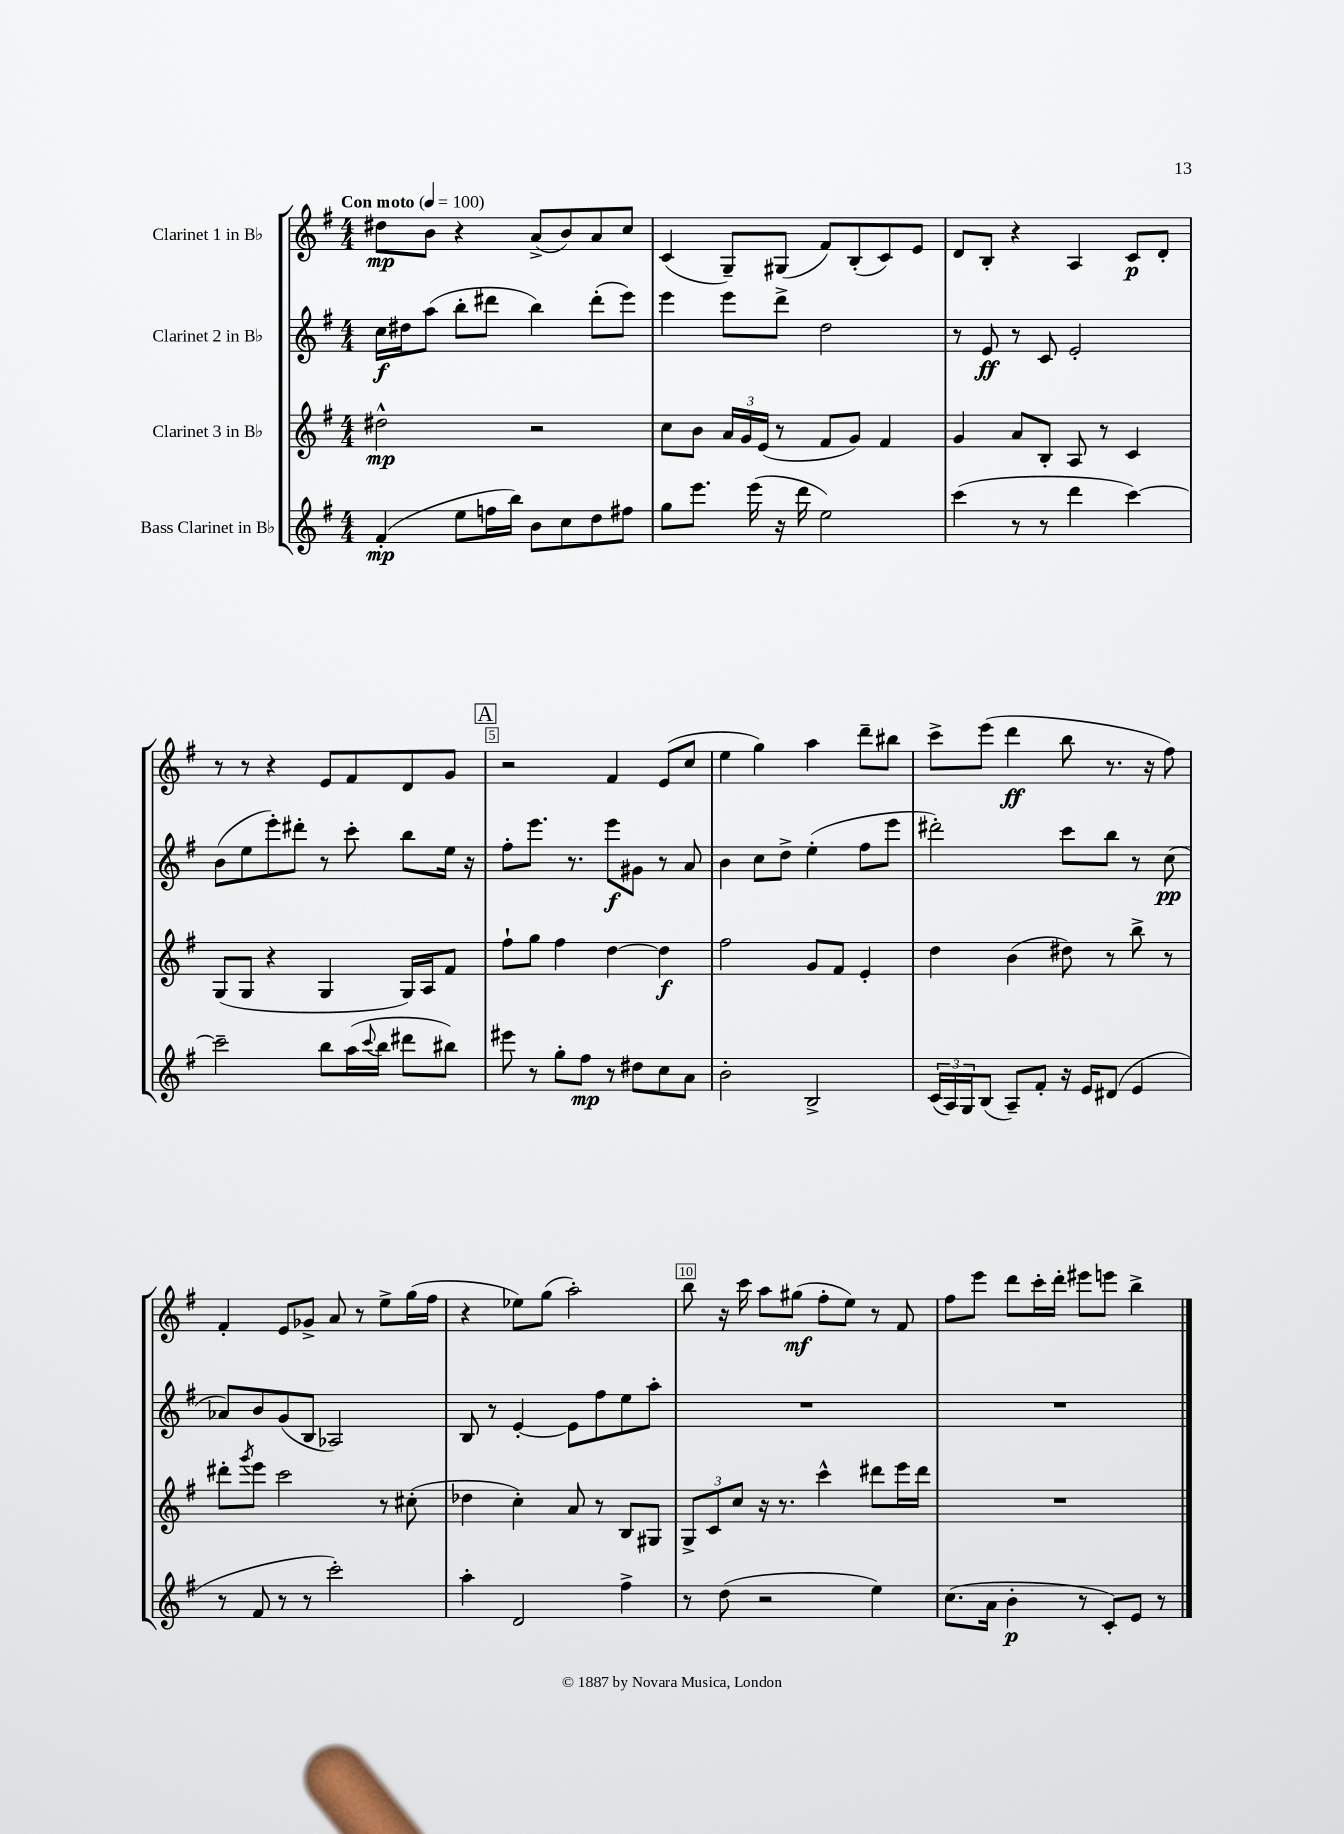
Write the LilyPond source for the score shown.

<<
\new StaffGroup <<
\new Staff = "s0" \with { instrumentName = "Clarinet 1 in Bb" } {
    \clef treble \key g \major \numericTimeSignature \time 4/4 \tempo "Con moto" 4 = 100
    dis''8\mp b'8 r4 a'8->( b'8) a'8 c''8 |
    c'4( g8--) gis8( fis'8) b8-.( c'8) e'8 |
    d'8 b8-. r4 a4 c'8\p d'8-. |
    r8 r8 r4 e'8 fis'8 d'8 g'8 |
    \mark \markup { \box "A" } r2 fis'4 e'8( c''8 |
    e''4 g''4) a''4 d'''8-- bis''8 |
    c'''8-> e'''8( d'''4\ff b''8 r8. r16 fis''8) |
    fis'4-. e'8 ges'8-> a'8 r8 e''8-> g''16( fis''16 |
    r4 ees''8) g''8( a''2-.) |
    b''8 r16 c'''16 a''8 gis''8\mf( fis''8-. e''8) r8 fis'8 |
    fis''8 e'''8 d'''8 c'''16-. d'''16-. eis'''8 e'''8 b''4-> \bar "|." |
}
\new Staff = "s1" \with { instrumentName = "Clarinet 2 in Bb" } {
    \clef treble \key g \major \numericTimeSignature \time 4/4
    c''16\f dis''16 a''8( b''8-. dis'''8 b''4) dis'''8-.( e'''8) |
    e'''4 e'''8 d'''8-> d''2 |
    r8 e'8\ff r8 c'8 e'2-. |
    b'8( e''8 e'''8-.) dis'''8-. r8 c'''8-. b''8 e''16 r16 |
    \mark \markup { \box "A" } fis''8-. e'''8. r8. e'''8\f gis'8 r8 a'8 |
    b'4 c''8 d''8-> e''4-.( fis''8 e'''8 |
    dis'''2-.) c'''8 b''8 r8 c''8\pp( |
    aes'8) b'8 g'8( b8 aes2) |
    b8 r8 e'4~-. e'8 fis''8 e''8 a''8-. |
    R1 |
    R1 \bar "|." |
}
\new Staff = "s2" \with { instrumentName = "Clarinet 3 in Bb" } {
    \clef treble \key g \major \numericTimeSignature \time 4/4
    dis''2-^\mp r2 |
    c''8 b'8 \tuplet 3/2 { a'16 g'16 e'16( } r8 fis'8 g'8) fis'4 |
    g'4 a'8 b8-. a8 r8 c'4 |
    g8( g8 r4 g4 g16) a16 fis'8 |
    \mark \markup { \box "A" } fis''8-! g''8 fis''4 d''4~ d''4\f |
    fis''2 g'8 fis'8 e'4-. |
    d''4 b'4( dis''8) r8 b''8-> r8 |
    dis'''8-. \acciaccatura { g'''8 } e'''8 c'''2 r8 cis''8-.( |
    des''4 c''4-.) a'8 r8 b8 gis8 |
    \tuplet 3/2 { g8-> c'8 c''8 } r16 r8. c'''4-^ dis'''8 e'''16 dis'''16 |
    R1 \bar "|." |
}
\new Staff = "s3" \with { instrumentName = "Bass Clarinet in Bb" } {
    \clef treble \key g \major \numericTimeSignature \time 4/4
    fis'4-.\mp( e''8 f''16 b''16) b'8 c''8 d''8 fis''8 |
    g''8 e'''8. e'''16( r16 d'''16 e''2) |
    c'''4( r8 r8 d'''4 c'''4~) |
    c'''2-- b''8 a''16( \appoggiatura { c'''8 } b''16 dis'''8 bis''8) |
    \mark \markup { \box "A" } eis'''8 r8 g''8-. fis''8\mp r8 dis''8 c''8 a'8 |
    b'2-. b2-> |
    \tuplet 3/2 { c'16( a16) g16 } b8( a8--) fis'8-. r16 e'16 dis'8( e'4 |
    r8 fis'8 r8 r8 c'''2-.) |
    a''4-. d'2 fis''4-> |
    r8 d''8( r2 e''4) |
    c''8.( a'16 b'4-.\p r8 c'8-.) e'8 r8 \bar "|." |
}
>>
>>
\layout { \context { \Score \override BarNumber.break-visibility = ##(#f #t #t) barNumberVisibility = #(every-nth-bar-number-visible 5) \override BarNumber.stencil = #(make-stencil-boxer 0.1 0.3 ly:text-interface::print) } }
